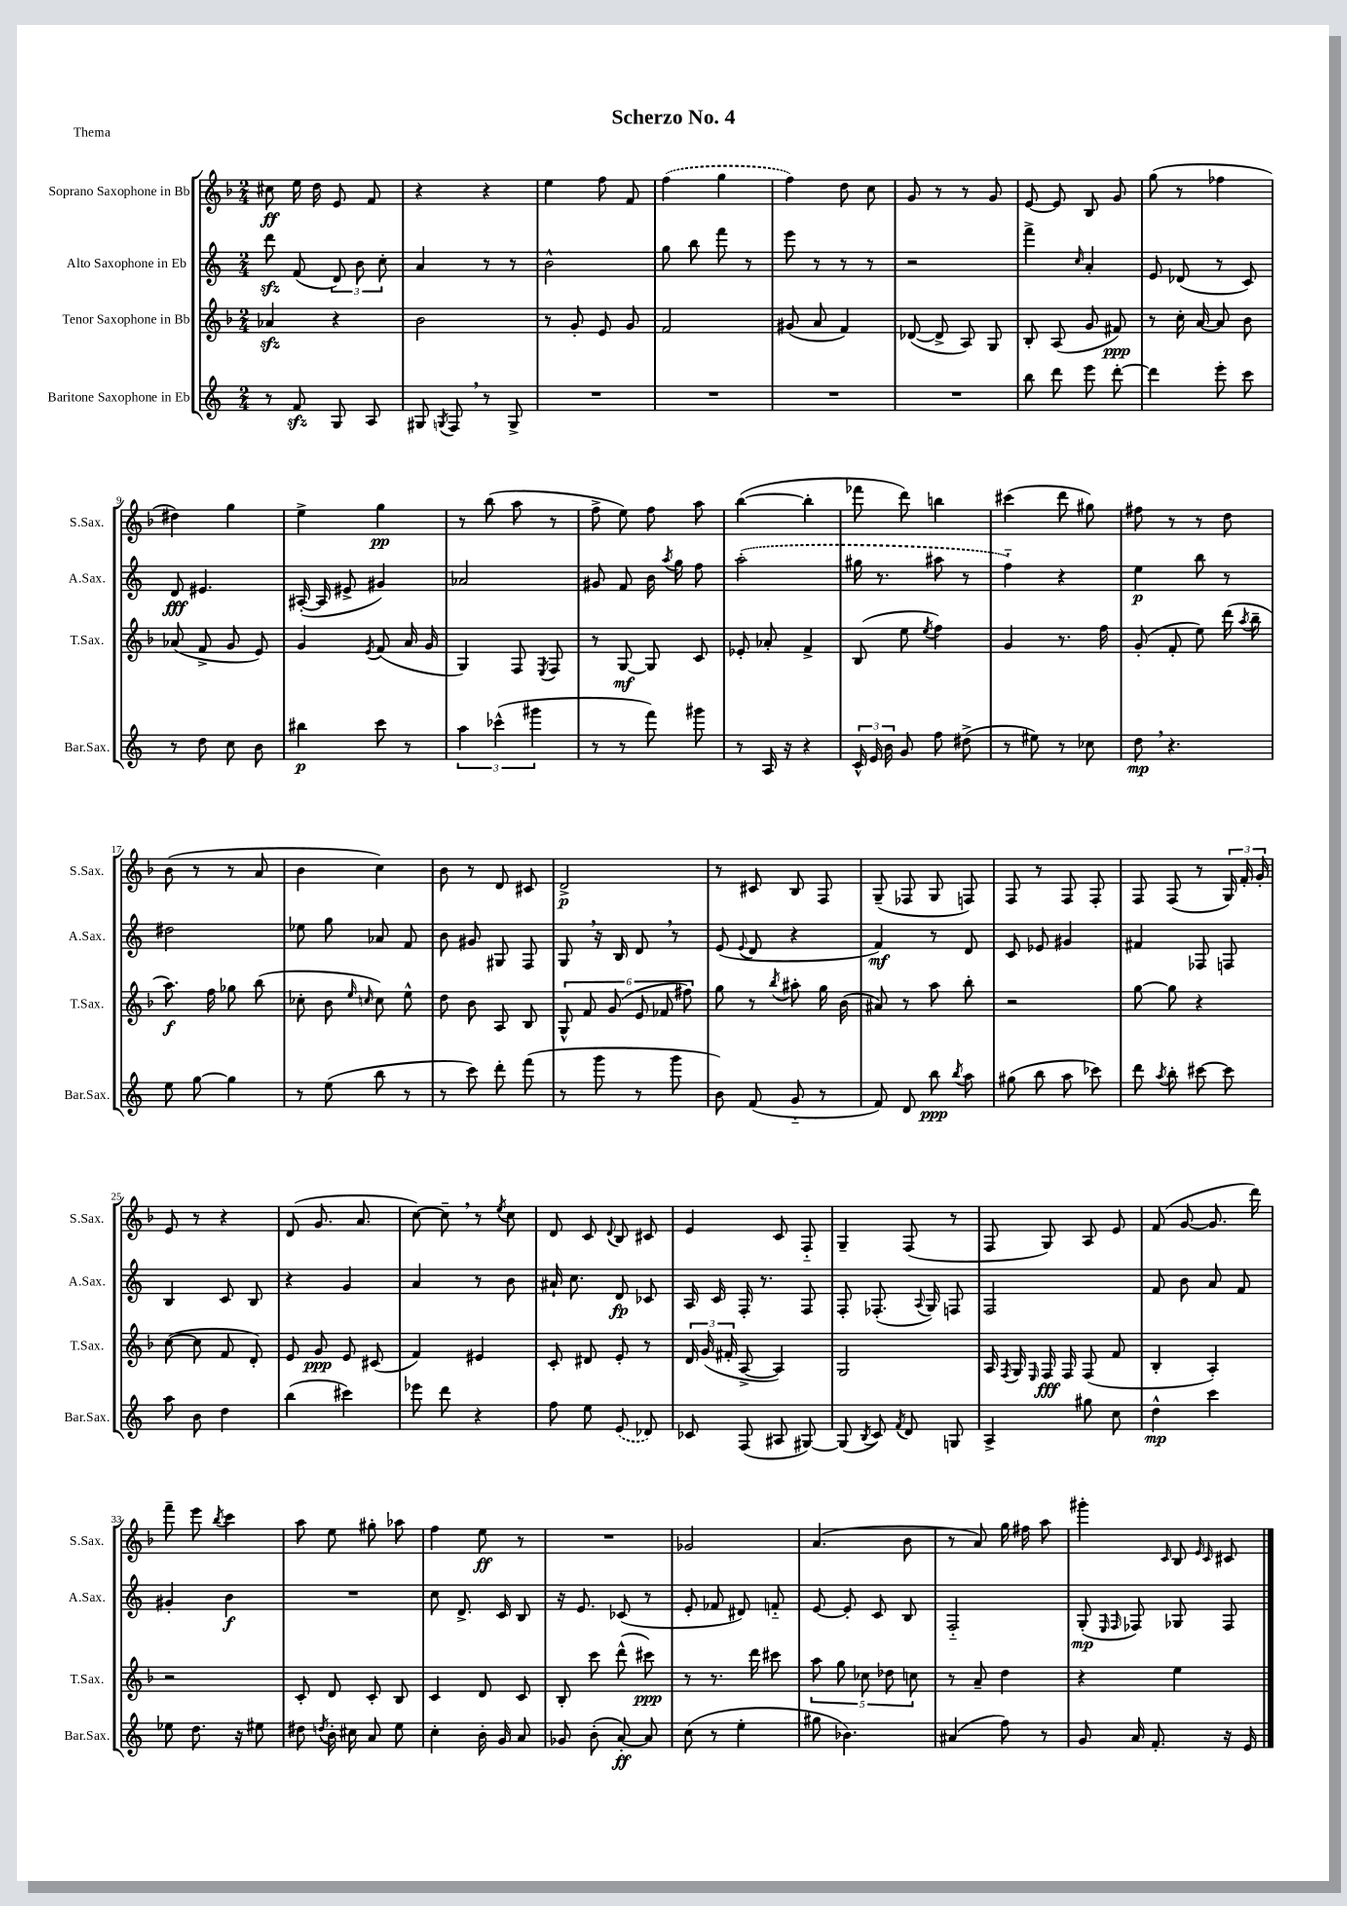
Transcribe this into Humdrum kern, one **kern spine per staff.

**kern	**dynam	**kern	**dynam	**kern	**dynam	**kern	**dynam
*part4	*part4	*part3	*part3	*part2	*part2	*part1	*part1
*staff4	*staff4	*staff3	*staff3	*staff2	*staff2	*staff1	*staff1
*I"Baritone Saxophone in Eb	*	*I"Tenor Saxophone in Bb	*	*I"Alto Saxophone in Eb	*	*I"Soprano Saxophone in Bb	*
*I'Bar.Sax.	*	*I'T.Sax.	*	*I'A.Sax.	*	*I'S.Sax.	*
*clefG2	*	*clefG2	*	*clefG2	*	*clefG2	*
*k[]	*	*k[b-]	*	*k[]	*	*k[b-]	*
*M2/4	*	*M2/4	*	*M2/4	*	*M2/4	*
=1	=1	=1	=1	=1	=1	=1	=1
8r	.	4a-Xzz/	.	8dddzz\	.	8cc#X\	ff
8fzz/	.	.	.	(8f/	.	16ee\	.
.	.	.	.	.	.	16dd\	.
8G/	.	4r	.	12d/)	.	8e/	.
.	.	.	.	12b\	.	.	.
8A/	.	.	.	.	.	8f/	.
.	.	.	.	12cc'\	.	.	.
=2	=2	=2	=2	=2	=2	=2	=2
8G#X/	.	2b-\	.	4a/	.	4r	.
8qGn/	.	.	.	.	.	.	.
8F,/	.	.	.	.	.	.	.
8r	.	.	.	8r	.	4r	.
8G^/	.	.	.	8r	.	.	.
=3	=3	=3	=3	=3	=3	=3	=3
2r	.	8r	.	2b^^\	.	4ee\	.
.	.	8g'/	.	.	.	.	.
.	.	8e/	.	.	.	8ff\	.
.	.	8g/	.	.	.	8f/	.
=4	=4	=4	=4	=4	=4	=4	=4
2r	.	2f/	.	8gg\	.	(4ff\	.
.	.	.	.	8bb\	.	.	.
.	.	.	.	8fff\	.	4gg\	.
.	.	.	.	8r	.	.	.
=5	=5	=5	=5	=5	=5	=5	=5
2r	.	(8g#X/	.	8eee\	.	4ff\)	.
.	.	8a/	.	8r	.	.	.
.	.	4f/)	.	8r	.	8dd\	.
.	.	.	.	8r	.	8cc\	.
=6	=6	=6	=6	=6	=6	=6	=6
2r	.	([8d-X/	.	2r	.	8g/	.
.	.	8d-^/]	.	.	.	8r	.
.	.	8A/)	.	.	.	8r	.
.	.	8G/	.	.	.	8g/	.
=7	=7	=7	=7	=7	=7	=7	=7
8bb\	.	8B-'/	.	4fff^\	.	[8e/	.
8ddd\	.	(8A/	.	.	.	8e/]	.
.	.	.	.	16qqcc/	.	.	.
8eee\	.	8g/	.	4a'/	.	8B-/	.
[8ddd'\	.	8f#X/)	ppp	.	.	8g/	.
=8	=8	=8	=8	=8	=8	=8	=8
4ddd\]	.	8r	.	8e/	.	(8gg\	.
.	.	16cc'\	.	(8d-X/	.	8r	.
.	.	[16a/	.	.	.	.	.
8eee'\	.	8a/]	.	8r	.	4ff-X\	.
8ccc\	.	8b-\	.	8c/)	.	.	.
!!LO:LB:g=z
=9	=9	=9	=9	=9	=9	=9	=9
8r	.	(8a-X/	.	8d/	fff	4dd#X\)	.
8dd\	.	8f^/	.	4.e#X/	.	.	.
8cc\	.	8g/	.	.	.	4gg\	.
8b\	.	8e/)	.	.	.	.	.
=10	=10	=10	=10	=10	=10	=10	=10
4bb#X\	p	4g/	.	([16A#X'/	.	4ee^\	.
.	.	.	.	16A#/]	.	.	.
.	.	.	.	8e#X^/	.	.	.
.	.	8qe/	.	.	.	.	.
8ccc\	.	(8f/	.	4g#X/)	.	4gg\	pp
8r	.	16a/	.	.	.	.	.
.	.	16g/	.	.	.	.	.
=11	=11	=11	=11	=11	=11	=11	=11
6aa\	.	4G/)	.	2a-X/	.	8r	.
.	.	.	.	.	.	(8bb-\	.
(6ccc-X^^\	.	.	.	.	.	.	.
.	.	8F/	.	.	.	8aa\	.
6ggg#X\	.	.	.	.	.	.	.
.	.	8qE/	.	.	.	.	.
.	.	8F/	.	.	.	8r	.
=12	=12	=12	=12	=12	=12	=12	=12
8r	.	8r	.	8g#X/	.	8ff^\	.
8r	.	[8G/	mf	8f/	.	8ee\)	.
8fff\)	.	8G/]	.	16b\	.	8ff\	.
.	.	.	.	8qaa/	.	.	.
.	.	.	.	16gg\	.	.	.
8ggg#X\	.	8c/	.	8ff\	.	8aa\	.
=13	=13	=13	=13	=13	=13	=13	=13
8r	.	8e-X'/	.	(2aa'\	.	([4bb-\	.
16A/	.	8a-X'/	.	.	.	.	.
16r	.	.	.	.	.	.	.
4r	.	4f^/	.	.	.	4bb-'\]	.
=14	=14	=14	=14	=14	=14	=14	=14
24c^^/	.	(8B-/	.	16gg#X\	.	8fff-X\	.
24e/	.	.	.	.	.	.	.
.	.	.	.	8.r	.	.	.
24b\	.	.	.	.	.	.	.
8g/	.	8ee\	.	.	.	8ddd\)	.
.	.	8qee/	.	.	.	.	.
8ff\	.	4ff\)	.	8aa#X\	.	4bbn\	.
(8dd#X^\	.	.	.	8r	.	.	.
=15	=15	=15	=15	=15	=15	=15	=15
8r	.	4g/	.	4ff\)	.	(4ccc#X\	.
8ee#X\)	.	.	.	.	.	.	.
8r	.	8.r	.	4r	.	8ddd\	.
8cc-X\	.	.	.	.	.	8gg#X\)	.
.	.	16ff\	.	.	.	.	.
=16	=16	=16	=16	=16	=16	=16	=16
8dd,\	mp	(8g'/	.	4ee\	p	8ff#X\	.
4.r	.	8f'/	.	.	.	8r	.
.	.	8ee\)	.	8bb\	.	8r	.
.	.	(16ddd\	.	8r	.	8dd\	.
.	.	8qaa/	.	.	.	.	.
.	.	16bb-~\	.	.	.	.	.
!!LO:LB:g=z
=17	=17	=17	=17	=17	=17	=17	=17
8ee\	.	8.aa\)	f	2dd#X\	.	(8b-\	.
[8gg\	.	.	.	.	.	8r	.
.	.	16ff\	.	.	.	.	.
4gg\]	.	8gg-X\	.	.	.	8r	.
.	.	(8bb-\	.	.	.	8a/	.
=18	=18	=18	=18	=18	=18	=18	=18
8r	.	8cc-X'\	.	8ee-X\	.	4b-\	.
(8ee\	.	8b-\	.	8gg\	.	.	.
.	.	16qqee/	.	.	.	.	.
.	.	16qqccn/	.	.	.	.	.
8bb\	.	8cc\)	.	8a-X/	.	4cc\)	.
8r	.	8ee^^\	.	8f/	.	.	.
=19	=19	=19	=19	=19	=19	=19	=19
8r	.	8dd\	.	8b\	.	8b-\	.
8ccc\)	.	8b-\	.	8g#X/	.	8r	.
8ddd'\	.	8A/	.	8G#X/	.	8d/	.
(8fff\	.	8B-/	.	8F/	.	8c#X/	.
=20	=20	=20	=20	=20	=20	=20	=20
8r	.	12G^^/	.	8G,/	.	2d^/	p
.	.	12f/	.	.	.	.	.
8ggg\	.	.	.	16r	.	.	.
.	.	(12g/	.	.	.	.	.
.	.	.	.	16B/	.	.	.
8r	.	12e/	.	8d,/	.	.	.
.	.	12f-X/	.	.	.	.	.
8ggg\	.	.	.	8r	.	.	.
.	.	12ff#X\)	.	.	.	.	.
=21	=21	=21	=21	=21	=21	=21	=21
8b\)	.	8gg\	.	(8e/	.	8r	.
.	.	.	.	8qqe/	.	.	.
(8f/	.	8r	.	8d/	.	8c#X/	.
.	.	8qbb-/	.	.	.	.	.
8g/	.	8aa#X'\	.	4r	.	8B-/	.
8r	.	16gg\	.	.	.	8F/	.
.	.	(16b-\	.	.	.	.	.
=22	=22	=22	=22	=22	=22	=22	=22
8f/)	.	8a#X/)	.	4f/)	mf	(8G~/	.
8d/	.	8r	.	.	.	8F-X/	.
8bb\	ppp	8aa\	.	8r	.	8G/	.
8qbb/	.	.	.	.	.	.	.
8aa\	.	8bb-'\	.	8d/	.	8Fn/)	.
=23	=23	=23	=23	=23	=23	=23	=23
(8gg#X\	.	2r	.	8c/	.	8F/	.
8bb\	.	.	.	8e-X/	.	8r	.
8aa\	.	.	.	4g#X/	.	8F/	.
8ccc-X\)	.	.	.	.	.	8F'/	.
=24	=24	=24	=24	=24	=24	=24	=24
8ddd\	.	[8gg\	.	4f#X/	.	8F/	.
8qaa/	.	.	.	.	.	.	.
8bb'\	.	8gg\]	.	.	.	(8F/	.
[8ccc#X\	.	4r	.	8F-X/	.	8r	.
8ccc#\]	.	.	.	8Fn/	.	24G/)	.
.	.	.	.	.	.	24f'/	.
.	.	.	.	.	.	24g'/	.
!!LO:LB:g=z
=25	=25	=25	=25	=25	=25	=25	=25
8aa\	.	([8cc\	.	4B/	.	8e/	.
8b\	.	8cc\]	.	.	.	8r	.
4dd\	.	8f/	.	8c/	.	4r	.
.	.	8d'/)	.	8B/	.	.	.
=26	=26	=26	=26	=26	=26	=26	=26
(4bb\	.	8e/	.	4r	.	(8d/	.
.	.	8g/	ppp	.	.	8.g/	.
4ccc#X\)	.	8e/	.	4g/	.	.	.
.	.	.	.	.	.	8.a/	.
.	.	(8c#X/	.	.	.	.	.
=27	=27	=27	=27	=27	=27	=27	=27
8eee-X\	.	4f/)	.	4a/	.	[8cc\)	.
8ddd\	.	.	.	.	.	8cc~,\]	.
4r	.	4e#X/	.	8r	.	8r	.
.	.	.	.	.	.	8qee/	.
.	.	.	.	8b\	.	8cc\	.
=28	=28	=28	=28	=28	=28	=28	=28
8ff\	.	8c'/	.	16a#X`/	.	8d/	.
.	.	.	.	8.cc\	.	.	.
8ee\	.	8d#X/	.	.	.	8c/	.
.	.	.	.	.	.	8qqd/	.
(8e/	.	8e'/	.	8d/	fp	8B-/	.
8d-X/)	.	8r	.	8c-X/	.	8c#X/	.
=29	=29	=29	=29	=29	=29	=29	=29
8c-X/	.	24d/	.	16A/	.	4e/	.
.	.	(24g/	.	.	.	.	.
.	.	.	.	16c/	.	.	.
.	.	24f#X'/	.	.	.	.	.
(8F/	.	[8A^/	.	16F'/	.	.	.
.	.	.	.	8.r	.	.	.
8A#X/	.	4A/])	.	.	.	8c/	.
[8G#X/)	.	.	.	8F/	.	8F/	.
=30	=30	=30	=30	=30	=30	=30	=30
(8G#/]	.	2G/	.	8F'/	.	4G~/	.
8qB/	.	.	.	.	.	.	.
8c/)	.	.	.	(8.F-X'/	.	.	.
8qf/	.	.	.	.	.	.	.
8d/	.	.	.	.	.	(8F/	.
.	.	.	.	8qqA/	.	.	.
.	.	.	.	16G/)	.	.	.
8Gn/	.	.	.	8Fn/	.	8r	.
=31	=31	=31	=31	=31	=31	=31	=31
4A^/	.	16A/	.	2F/	.	8F/	.
.	.	8qF/	.	.	.	.	.
.	.	16G/	.	.	.	.	.
.	.	16qqE/	.	.	.	.	.
.	.	16F/	fff	.	.	8G/)	.
.	.	16F/	.	.	.	.	.
8gg#X\	.	(8F/	.	.	.	8A/	.
8cc\	.	8f/	.	.	.	8e/	.
=32	=32	=32	=32	=32	=32	=32	=32
4dd^^\	mp	4B-'/	.	8f/	.	(8f/	.
.	.	.	.	8b\	.	[8g/	.
4ccc\	.	4A'/)	.	8a/	.	8.g/]	.
.	.	.	.	8f/	.	.	.
.	.	.	.	.	.	16ddd\)	.
!!LO:LB:g=z
=33	=33	=33	=33	=33	=33	=33	=33
8ee-X\	.	2r	.	4g#X'/	.	8fff~\	.
8.dd\	.	.	.	.	.	8eee\	.
.	.	.	.	.	.	8qbb-/	.
.	.	.	.	4b\	f	4ccc\	.
16r	.	.	.	.	.	.	.
8ee#X\	.	.	.	.	.	.	.
=34	=34	=34	=34	=34	=34	=34	=34
8dd#X\	.	8c'/	.	2r	.	8aa\	.
8qddn/	.	.	.	.	.	.	.
16b'\	.	8d/	.	.	.	8ee\	.
16cc#X\	.	.	.	.	.	.	.
8a/	.	8c'/	.	.	.	8gg#X'\	.
8ee\	.	8B-/	.	.	.	8aa-X\	.
=35	=35	=35	=35	=35	=35	=35	=35
4cc'\	.	4c/	.	8cc\	.	4ff\	.
.	.	.	.	8.d^/	.	.	.
16b'\	.	8d/	.	.	.	8ee\	ff
16g/	.	.	.	16c/	.	.	.
8a/	.	8c/	.	8B/	.	8r	.
=36	=36	=36	=36	=36	=36	=36	=36
8g-X/	.	8B-'/	.	16r	.	2r	.
.	.	.	.	8.e/	.	.	.
(8b'\	.	8ccc\	.	.	.	.	.
[8a'/)	ff	(8ddd^^\	.	(8c-X/	.	.	.
8a/]	.	8ccc#X\)	ppp	8r	.	.	.
=37	=37	=37	=37	=37	=37	=37	=37
(8cc\	.	8r	.	8e'/	.	2g-X/	.
8r	.	8.r	.	8f-X/	.	.	.
4ee'\	.	.	.	8d#X/)	.	.	.
.	.	16ddd\	.	.	.	.	.
.	.	8ccc#X\	.	8fn/	.	.	.
=38	=38	=38	=38	=38	=38	=38	=38
8gg#X\	.	10aa\	.	[8e/	.	(4.a/	.
.	.	10gg\	.	.	.	.	.
4.b-X\)	.	.	.	8e'/]	.	.	.
.	.	10cc-X\	.	.	.	.	.
.	.	.	.	8c/	.	.	.
.	.	10dd-X\	.	.	.	.	.
.	.	.	.	8B/	.	8b-\	.
.	.	10ccn\	.	.	.	.	.
=39	=39	=39	=39	=39	=39	=39	=39
(4a#X/	.	8r	.	2F/	.	8r	.
.	.	8a~/	.	.	.	8a/)	.
8ff\)	.	4dd\	.	.	.	16gg\	.
.	.	.	.	.	.	16ff#X\	.
8r	.	.	.	.	.	8aa\	.
=40	=40	=40	=40	=40	=40	=40	=40
8g/	.	4r	.	(8G'/	mp	4ggg#X'\	.
.	.	.	.	16qqE/	.	.	.
.	.	.	.	16qqF/	.	.	.
16a/	.	.	.	8F-X/)	.	.	.
8.f'/	.	.	.	.	.	.	.
.	.	.	.	.	.	16qqc/	.
.	.	4ee\	.	8G-X/	.	8B-/	.
.	.	.	.	.	.	16qqe/	.
.	.	.	.	.	.	16qqc/	.
16r	.	.	.	8F-/	.	8c#X/	.
16e/	.	.	.	.	.	.	.
==	==	==	==	==	==	==	==
*-	*-	*-	*-	*-	*-	*-	*-
